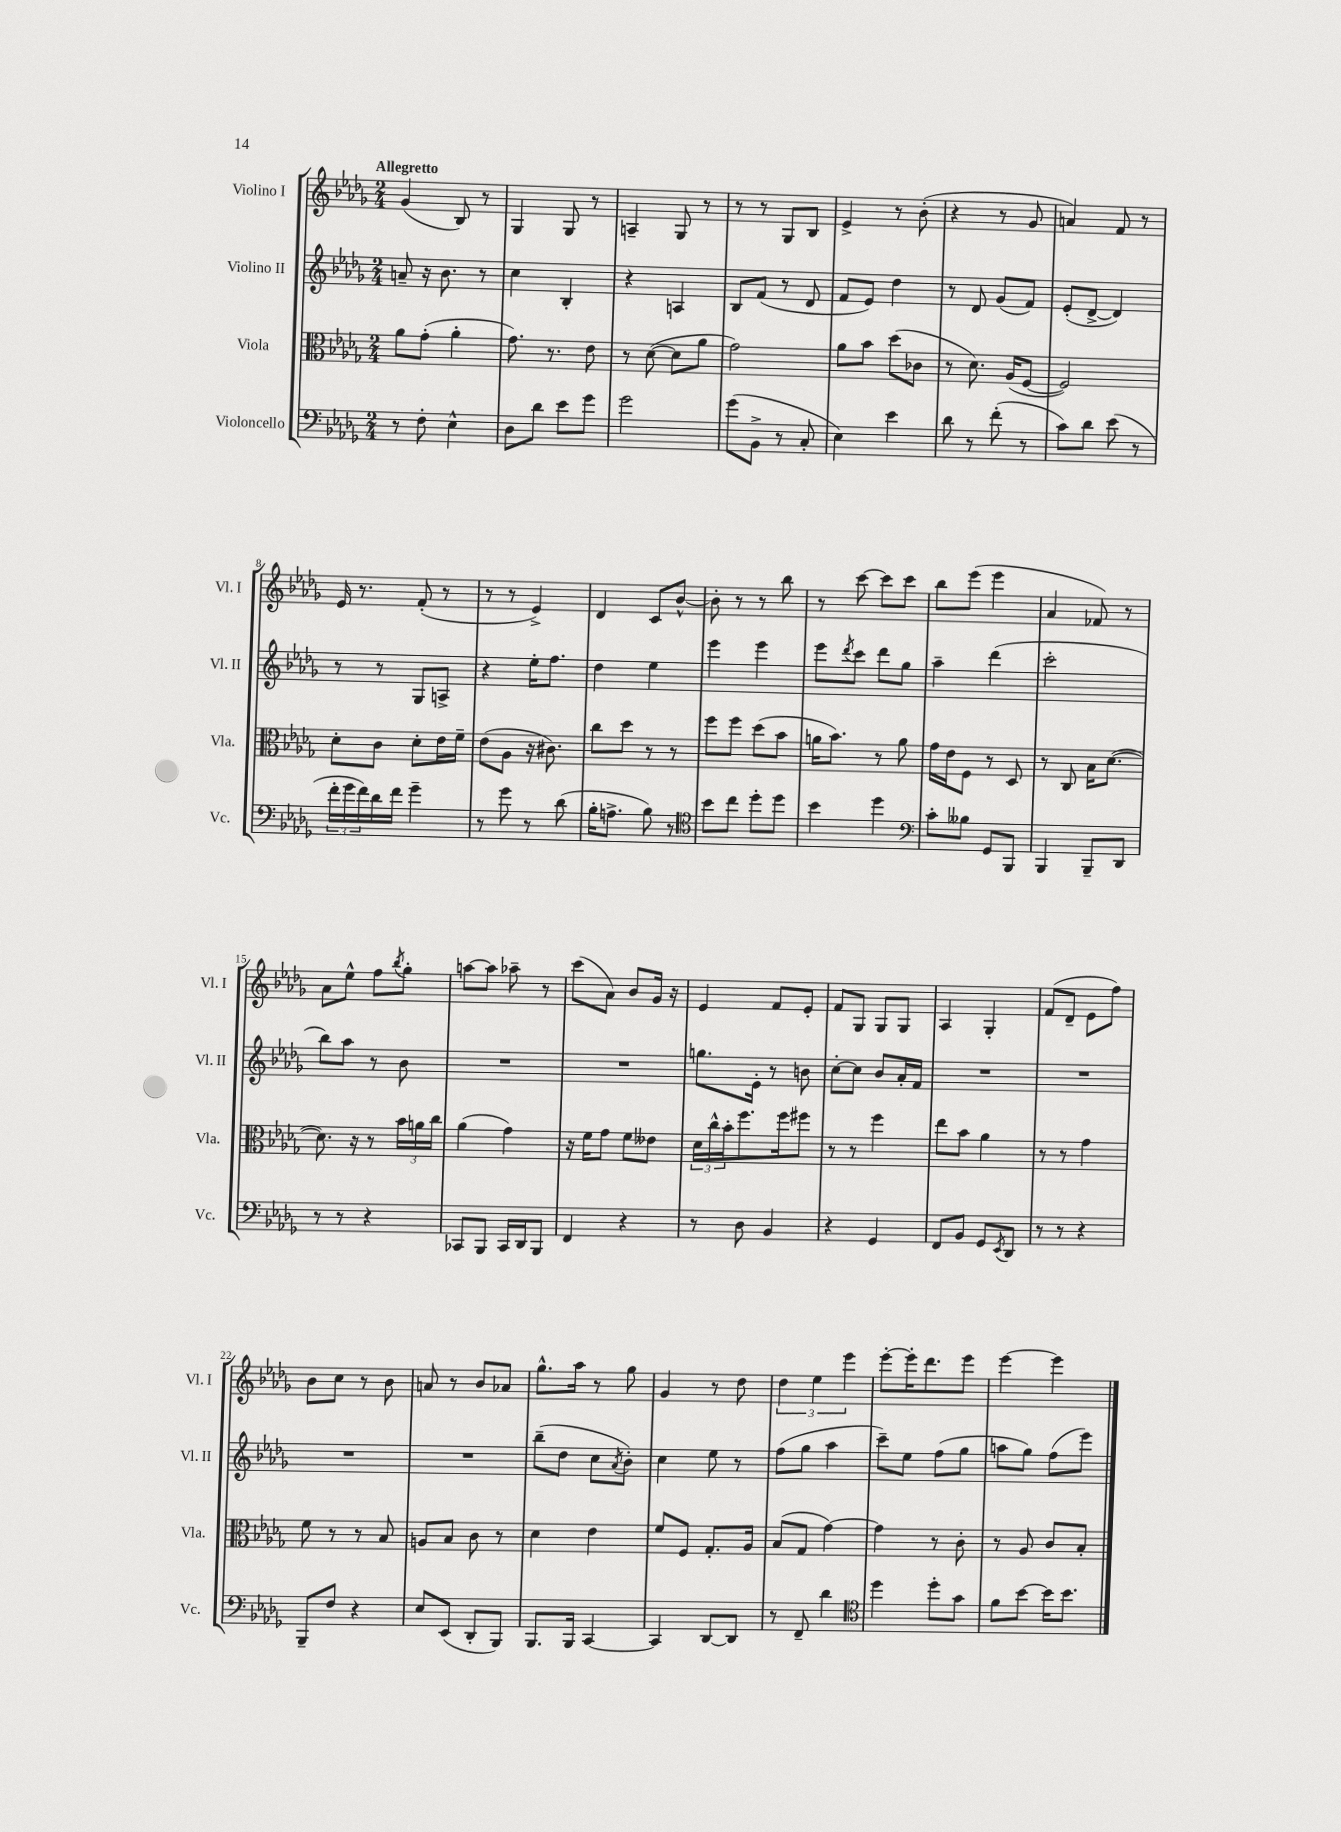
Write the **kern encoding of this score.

**kern	**kern	**kern	**kern
*staff4	*staff3	*staff2	*staff1
*clefF4	*clefC3	*clefG2	*clefG2
*k[b-e-a-d-g-]	*k[b-e-a-d-g-]	*k[b-e-a-d-g-]	*k[b-e-a-d-g-]
*M2/4	*M2/4	*M2/4	*M2/4
8r	8a-\L	8a~/	(4g-/
8F'\	(8g-'\J	16r	.
.	.	8.b-\	.
4E-^^\	4a-'\	.	8B-/)
.	.	8r	8r
=	=	=	=
8D-\L	8.g-\)	4cc\	4G-/
8d-\J	.	.	.
.	8.r	.	.
8e-\L	.	4B-'/	8G-/
8g-\J	8e-\	.	8r
=	=	=	=
2g-\	8r	4r	4A~/
.	([8d-\	.	.
.	8d-\]L	4A/	8G-/
.	8a-\J	.	8r
=	=	=	=
(8g-\L	2g-\)	8B-/L	8r
8BB-^\J	.	(8f/J	8r
8r	.	8r	8G-/L
8C'/	.	8d-/	8B-/J
=	=	=	=
4E-\)	8a-\L	8f/L	4e-^/
.	8b-\J	8e-/J)	.
4e-\	(8dd-\L	4dd-\	8r
.	8c-\J	.	(8b-'\
=	=	=	=
8d-\	8r	8r	4r
8r	8.d-\)	8d-/	.
(8f'\	.	(8g-/L	8r
.	(16A-/LK	.	.
8r	[8F/J	8f/J)	8g-/
=	=	=	=
8c\L)	2F/])	(8e-'/L	4a/)
8d-\J	.	[8d-^/J	.
(8e-\	.	4d-/])	8f/
8r	.	.	8r
=	=	=	=
24f'\LL	8d-'\L	8r	16e-/
24g-\	.	.	.
.	.	.	8.r
24f\)	.	.	.
16d-\	8c\J	8r	.
16f\JJ	.	.	.
4g-~\	8d-'\L	8G-/L	(8f'/
.	16e-\L	8A^/J	8r
.	16f~\JJ	.	.
=	=	=	=
8r	(8e-\L	4r	8r
8g-\	8A-\J	.	8r
8r	16r	16ee-'\LK	4e-^/)
.	8.c#\)	8.ff\J	.
(8d-\	.	.	.
=	=	=	=
16B-'\LK	8cc\L	4dd-\	4d-/
8.A^\J	.	.	.
.	8dd-\J	.	.
8B-\)	8r	4ee-\	8c/L
8r	8r	.	[8b-^^/J
=	=	=	=
*clefC4	*	*	*
8b-\L	8ff\L	4eee-\	8b-'\]
8cc\J	8ff\J	.	8r
8dd-'\L	(8dd-\L	4eee-\	8r
8dd-\J	8b-\J	.	8bb-\
=	=	=	=
4b-\	16a\LK	8eee-\L	8r
.	8.b-\J)	.	.
.	.	8qddd-/	.
.	.	8ccc\J	[8ccc\
4dd-\	8r	8ddd-\L	8ccc\]L
.	8a\	8gg-\J	8ccc\J
=	=	=	=
*clefF4	*	*	*
8c'\L	16g-\LL	4aa-~\	8bb-\L
.	16e-\J	.	.
8B--\J	8F\J	.	(8eee-\J
8GG-/L	8r	(4ddd-\	4eee-\
8BBB-/J	8D-/	.	.
=	=	=	=
4BBB-/	8r	2ccc'\	4a-/
.	8C/	.	.
8BBB-~/L	16B-\LK	.	8f-/)
.	([8.d-\J	.	.
8DD-/J	.	.	8r
=	=	=	=
8r	8.d-\])	8bb-\L)	8a-\L
8r	.	8aa-\J	8ee-^^\J
.	16r	.	.
4r	8r	8r	8ff\L
.	.	.	8qbb-/
.	24b-\LL	8b-\	8gg-'\J
.	24a\	.	.
.	24cc\JJ	.	.
=	=	=	=
8CC-/L	(4a-\	2r	[8aa\L
8BBB-/J	.	.	8aa\]J
16CC-/LL	4g-\)	.	8aa-~\
16DD-/J	.	.	.
8BBB-/J	.	.	8r
=	=	=	=
4FF/	16r	2r	(8ccc\L
.	16f\LK	.	.
.	8g-\J	.	8a-\J)
4r	8f\L	.	8b-/L
.	8e--\J	.	16g-/Jk
.	.	.	16r
=	=	=	=
8r	24d-\LL	8.gg\L	4e-/
.	24cc^^\	.	.
.	24b-'\J	.	.
8D-\	8.ff\	.	.
.	.	16e-'\Jk	.
4BB-/	.	8r	8f/L
.	16ff\k	.	.
.	8ff#\J	8b\	8e-'/J
=	=	=	=
4r	8r	[8cc'\L	8f/L
.	8r	8cc\]J	8G-/J
4GG-/	4ff\	8b-/L	8G-/L
.	.	16a-'/L	8G-/J
.	.	16f/JJ	.
=	=	=	=
8FF/L	8ee-\L	2r	4A-/
8BB-/J	8b-\J	.	.
8GG-/L	4a-\	.	4G-'/
8qEE-/	.	.	.
8DD-/J	.	.	.
=	=	=	=
8r	8r	2r	(8f/L
8r	8r	.	8d-~/J
4r	4g-\	.	8e-\L
.	.	.	8ff\J)
=	=	=	=
8BBB-~/L	8f\	2r	8b-\L
8F/J	8r	.	8cc\J
4r	8r	.	8r
.	8B-/	.	8b-\
=	=	=	=
8E-/L	8A/L	2r	8a/
(8EE-/J	8B-/J	.	8r
8DD-'/L	8c\	.	8b-/L
8BBB-/J)	8r	.	8a-/J
=	=	=	=
8.BBB-/L	4d-\	(8bb-~\L	8.gg-^^\L
.	.	8dd-\J	.
16BBB-/Jk	.	.	16aa-\Jk
[4CC/	4e-\	8cc\L	8r
.	.	8qa-/	.
.	.	8b-'\J)	8gg-\
=	=	=	=
4CC/]	8f/L	4cc\	4g-/
.	8F/J	.	.
[8DD-/L	8.G-'/L	8ee-\	8r
8DD-/]J	.	8r	8dd-\
.	16A-/Jk	.	.
=	=	=	=
8r	(8B-/L	(8ff\L	6dd-\
8FF~/	8G-/J	8gg-\J	.
.	.	.	6ee-\
4d-\	[4g-\)	4aa-\	.
.	.	.	6eee-\
=	=	=	=
*clefC4	*	*	*
4dd-\	4g-\]	8ccc~\L)	[8eee-'\L
.	.	8ee-\J	16eee-'\]K
.	.	.	8.ddd-\
8dd-'\L	8r	(8ff\L	.
8g-\J	8c'\	8gg-\J	8eee-\J
=	=	=	=
8f\L	8r	8aa\L	[4eee-\
[8b-\J	8A-/	8gg-\J)	.
16b-\]LK	8c/L	(8ff\L	4eee-\]
8.b-\J	.	.	.
.	8B-'/J	8eee-\J)	.
==	==	==	==
*-	*-	*-	*-
